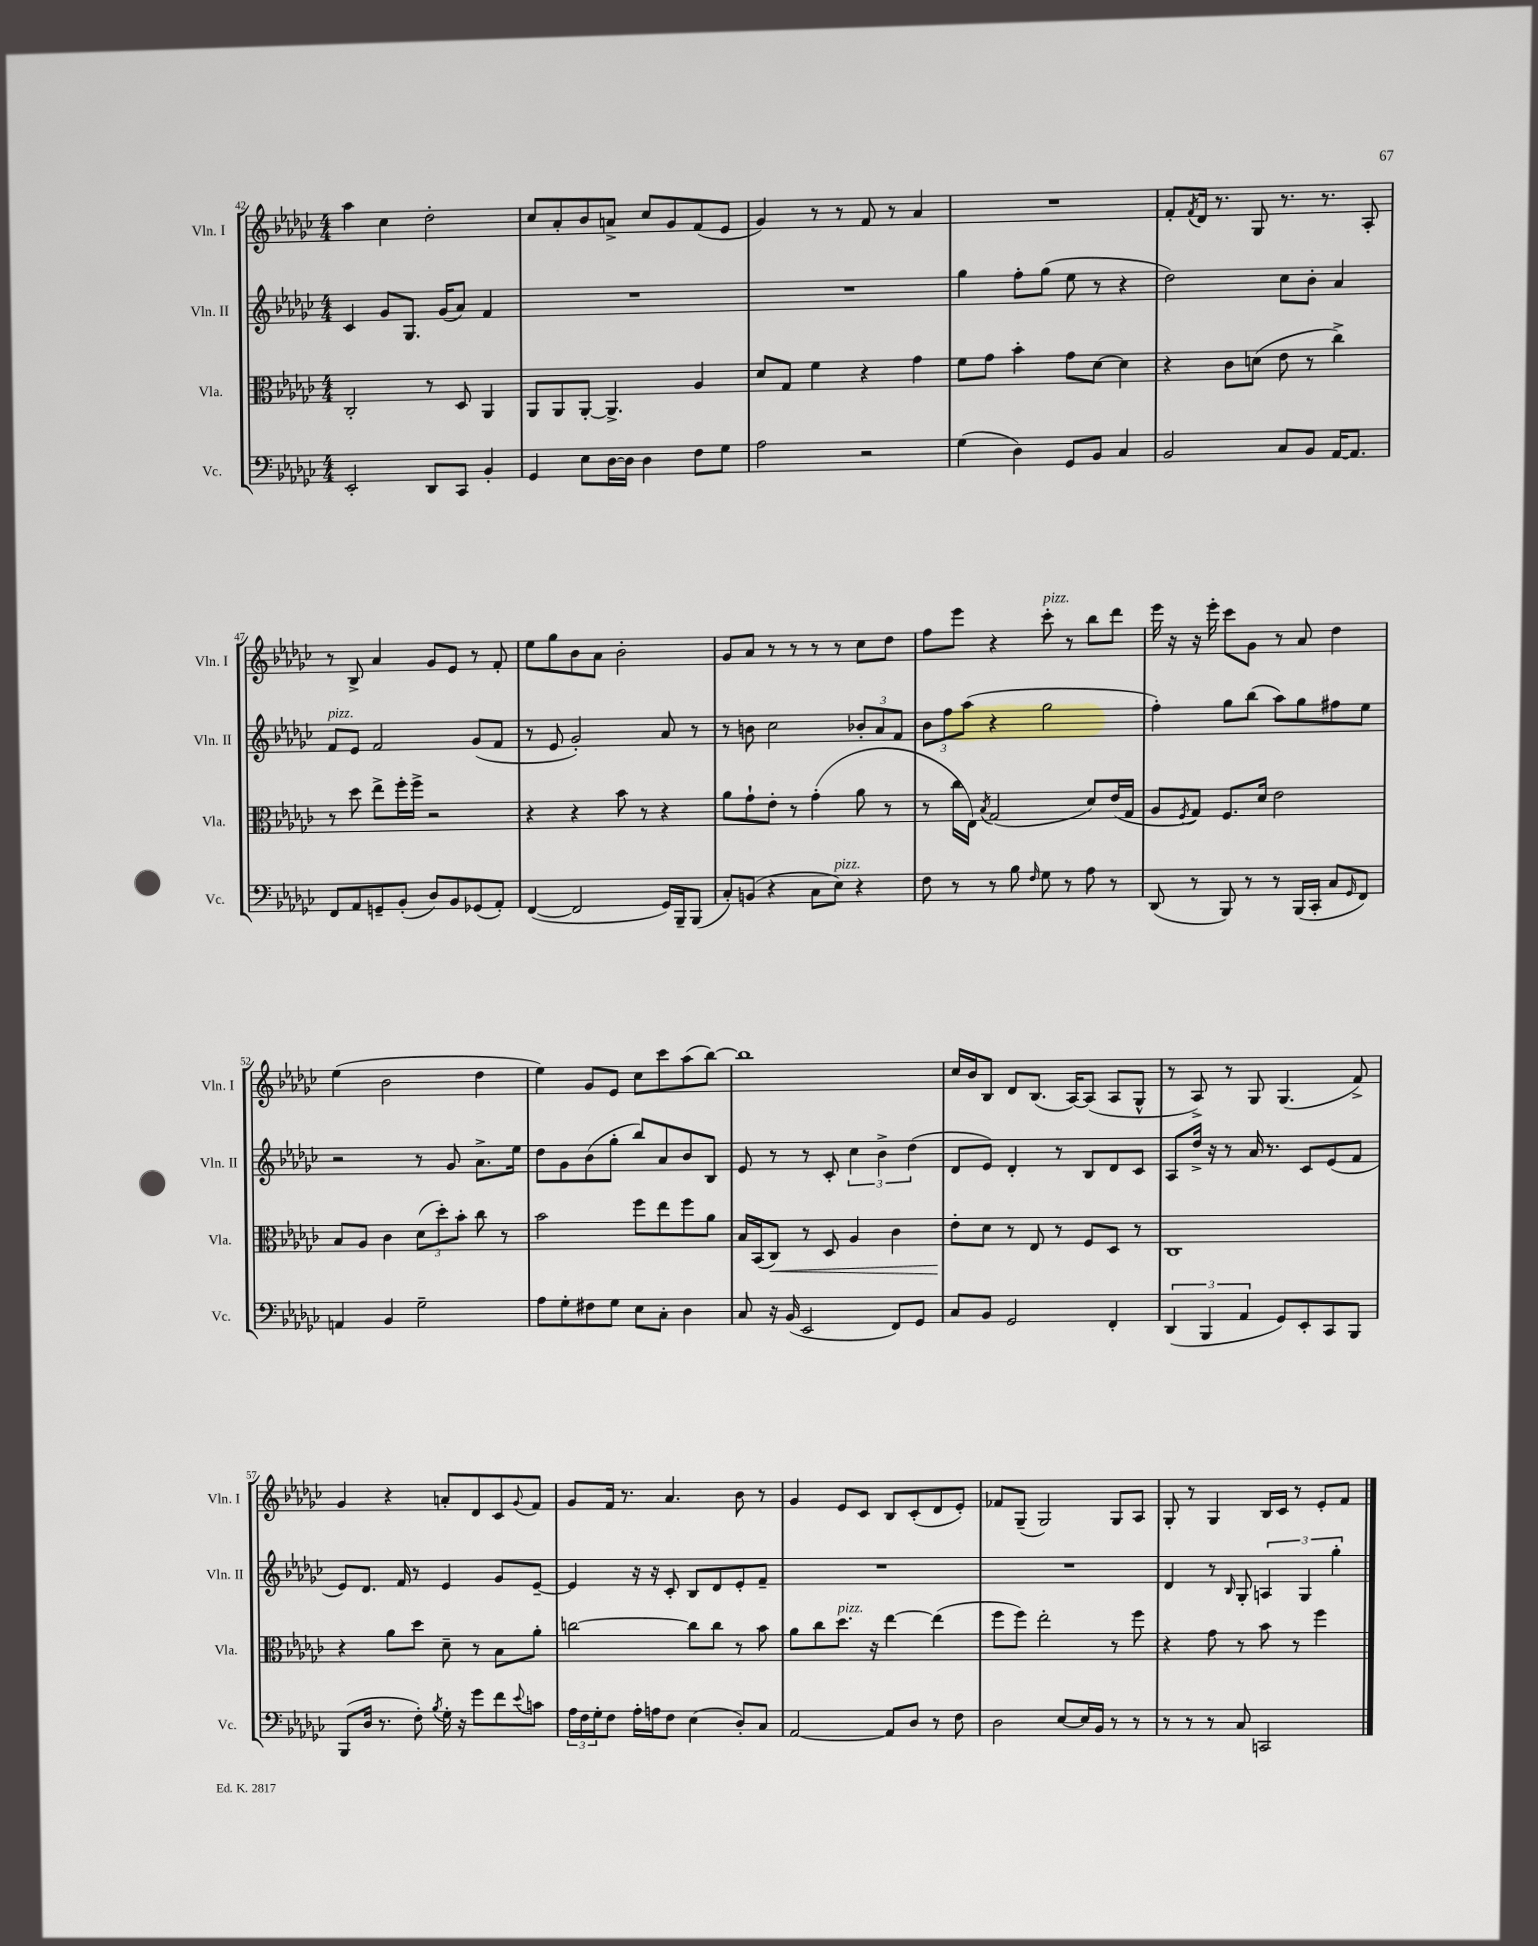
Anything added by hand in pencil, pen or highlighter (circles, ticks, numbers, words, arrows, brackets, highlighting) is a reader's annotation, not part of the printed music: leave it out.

**kern	**kern	**kern	**kern
*staff4	*staff3	*staff2	*staff1
*clefF4	*clefC3	*clefG2	*clefG2
*k[b-e-a-d-g-c-]	*k[b-e-a-d-g-c-]	*k[b-e-a-d-g-c-]	*k[b-e-a-d-g-c-]
*M4/4	*M4/4	*M4/4	*M4/4
2EE-'	2C-'	4c-	4aa-
.	.	8g-	4cc-
.	.	8.G-	.
8DD-	8r	.	2dd-'
.	.	(16g-	.
8CC-	8D-	8a-)	.
4BB-'	4AA-	4f	.
=	=	=	=
4GG-	8AA-	1r	8cc-
.	8AA-	.	8a-'
8E-	[8AA-'	.	8b-
[16D-	4.AA-^]	.	8a^
16D-]	.	.	.
4D-	.	.	8cc-
.	.	.	8g-
8F	4A-	.	(8f
8G-	.	.	8e-
=	=	=	=
2A-	8d-	1r	4g-)
.	8G-	.	.
.	4f	.	8r
.	.	.	8r
2r	4r	.	8f
.	.	.	8r
.	4g-	.	4a-
=	=	=	=
(4G-	8f	4gg-	1r
.	8g-	.	.
4D-)	4b-'	8ff'	.
.	.	(8gg-	.
8GG-	8g-	8ee-	.
8BB-	[8d-	8r	.
4C-	4d-]	4r	.
=	=	=	=
2BB-	4r	2dd-)	8f'
.	.	.	8qf
.	.	.	16d-
.	.	.	8.r
.	8c-	.	.
.	(8d	.	8G-
8C-	8e-	8cc-	8.r
8BB-	8r	8b-'	.
.	.	.	8.r
[16AA-	4cc-^)	4a-	.
8.AA-]	.	.	.
.	.	.	8A-'
=	=	=	=
8FF	8r	8f	8r
8AA-	8dd-	8e-	8B-^
8GG~	8ee-^	2f	4a-
(8BB-'	16ff'	.	.
.	16ff^	.	.
8D-)	2r	.	8g-
8BB-	.	.	8e-
(8GG-	.	(8g-	8r
8AA-')	.	8f	8f'
=	=	=	=
([4FF	4r	8r	8ee-
.	.	8e-	8gg-
2FF]	4r	2g-')	8b-
.	.	.	8a-
.	8b-	.	2b-'
.	8r	.	.
16GG-)	4r	8a-	.
16BBB-~	.	.	.
(8BBB-	.	8r	.
=	=	=	=
8C-')	8a-	8r	8g-
(8BB	8g-`	8b	8a-
4r	8e-'	2cc-	8r
.	8r	.	8r
8C-	(4g-'	.	8r
8E-)	.	.	8r
4r	8a-	12b-'	8cc-
.	.	12a-	.
.	8r	.	8dd-
.	.	12f	.
=	=	=	=
8F	8r	12b-	8ff
.	.	12ff	.
8r	16cc-	.	8eee-
.	.	(12aa-	.
.	16E-)	.	.
.	8qB-	.	.
8r	(2G-	4r	4r
8B-	.	.	.
16qqF	.	.	.
8G-	.	2gg-	8ccc-'
8r	.	.	8r
8A-	8d-)	.	8bb-
8r	(16e-	.	8ddd-
.	16G-	.	.
=	=	=	=
(8DD-	8A-	4ff')	16eee-
.	.	.	16r
.	8qF	.	.
8r	8G-)	.	16r
.	.	.	16eee-'
8BBB-)	8.F	8gg-	8ccc-
8r	.	(8bb-	8g-
.	16d-	.	.
8r	2e-	8aa-)	8r
(16BBB-	.	8gg-	8a-
16CC-'	.	.	.
8C-	.	8ff#	4dd-
16qqGG-	.	.	.
8FF)	.	8ee-	.
=	=	=	=
4AA	8B-	2r	(4ee-
.	8A-	.	.
4BB-	4c-	.	2b-
2G-~	(12d-	8r	.
.	12dd-')	.	.
.	.	8g-	.
.	12b-'	.	.
.	8cc-	8.a-^	4dd-
.	8r	.	.
.	.	16ee-	.
=	=	=	=
8A-	2b-	8dd-	4ee-)
8G-'	.	8g-	.
8F#	.	(8b-	8g-
8G-	.	8gg-'	8e-
8E-	8ff	8bb-)	8cc-
8C-'	8ee-	8a-	8ccc-
4D-	8ff	8b-	(8aa-
.	8a-	8B-	[8bb-)
=	=	=	=
8C-	16B-	8e-	1bb-]
.	(16BB-	.	.
16r	8C-)	8r	.
(16BB-	.	.	.
2EE-	8r	8r	.
.	8D-	8c-'	.
.	4A-	6cc-	.
.	.	6b-^	.
8FF)	4c-	.	.
.	.	(6dd-	.
8GG-	.	.	.
=	=	=	=
8C-	8e-'	8d-	16cc-
.	.	.	16b-
8BB-	8d-	8e-)	8B-
2GG-	8r	4d-'	8d-
.	8E-	.	(8.B-
.	8r	8r	.
.	.	.	[16A-)
.	8F	8B-	(8A-]
4FF'	8D-	8d-	8A-
.	8r	8c-	8G-^^
=	=	=	=
(6DD-	1C-	8A-	8r
.	.	16dd-^	8A-^)
6BBB-	.	.	.
.	.	16r	.
.	.	8r	8r
6AA-	.	.	.
.	.	16a-	8G-
.	.	8.r	.
8GG-)	.	.	(4.G-
8EE-'	.	8c-	.
8CC-	.	(8e-	.
8BBB-	.	8f	8f^)
=	=	=	=
(8BBB-	4r	8e-)	4g-
16D-	.	8.d-	.
8.r	.	.	.
.	8a-	.	4r
.	.	16f	.
8F')	8dd-	8r	.
8qB-	.	.	.
16G-'	8d-~	4e-	8a'
16r	.	.	.
8g-	8r	.	8d-
8f	8B-	8g-	8c-
8qqe-	.	.	8qqg-
8c	8a-'	[8e-~	8f
=	=	=	=
24A-	[2cc	4e-]	8g-
24F	.	.	.
24G-'	.	.	.
8F	.	.	16f
.	.	.	8.r
16A-'	.	16r	.
16A	.	16r	.
8F	.	8c-'	4.a-
(4E-	8cc]	8B-	.
.	8cc	8d-	.
8D-')	8r	8e-'	8b-
8C-	8b-	8f~	8r
=	=	=	=
[2AA-	8a-	1r	4g-
.	8cc-	.	.
.	8.dd-	.	8e-
.	.	.	8c-
.	16r	.	.
8AA-]	[4ee-	.	8B-
8D-	.	.	(8c-'
8r	(4ee-]	.	8d-
8F	.	.	8e-')
=	=	=	=
2D-	8ff	1r	8f-
.	8ff)	.	(8G-~
.	2ee-'	.	2G-)
[8E-	.	.	.
16E-]	.	.	.
16BB-	.	.	.
8r	8r	.	8G-
8r	8ff	.	8A-
=	=	=	=
8r	4r	4d-	8G-'
8r	.	.	8r
8r	8g-	8r	4G-
.	.	16qqB-	.
8C-	8r	8G-'	.
2CC	8b-	6A	16B-
.	.	.	16c-
.	8r	.	8r
.	.	6G-	.
.	4ff	.	8e-'
.	.	6gg-'	.
.	.	.	8f
==	==	==	==
*-	*-	*-	*-
